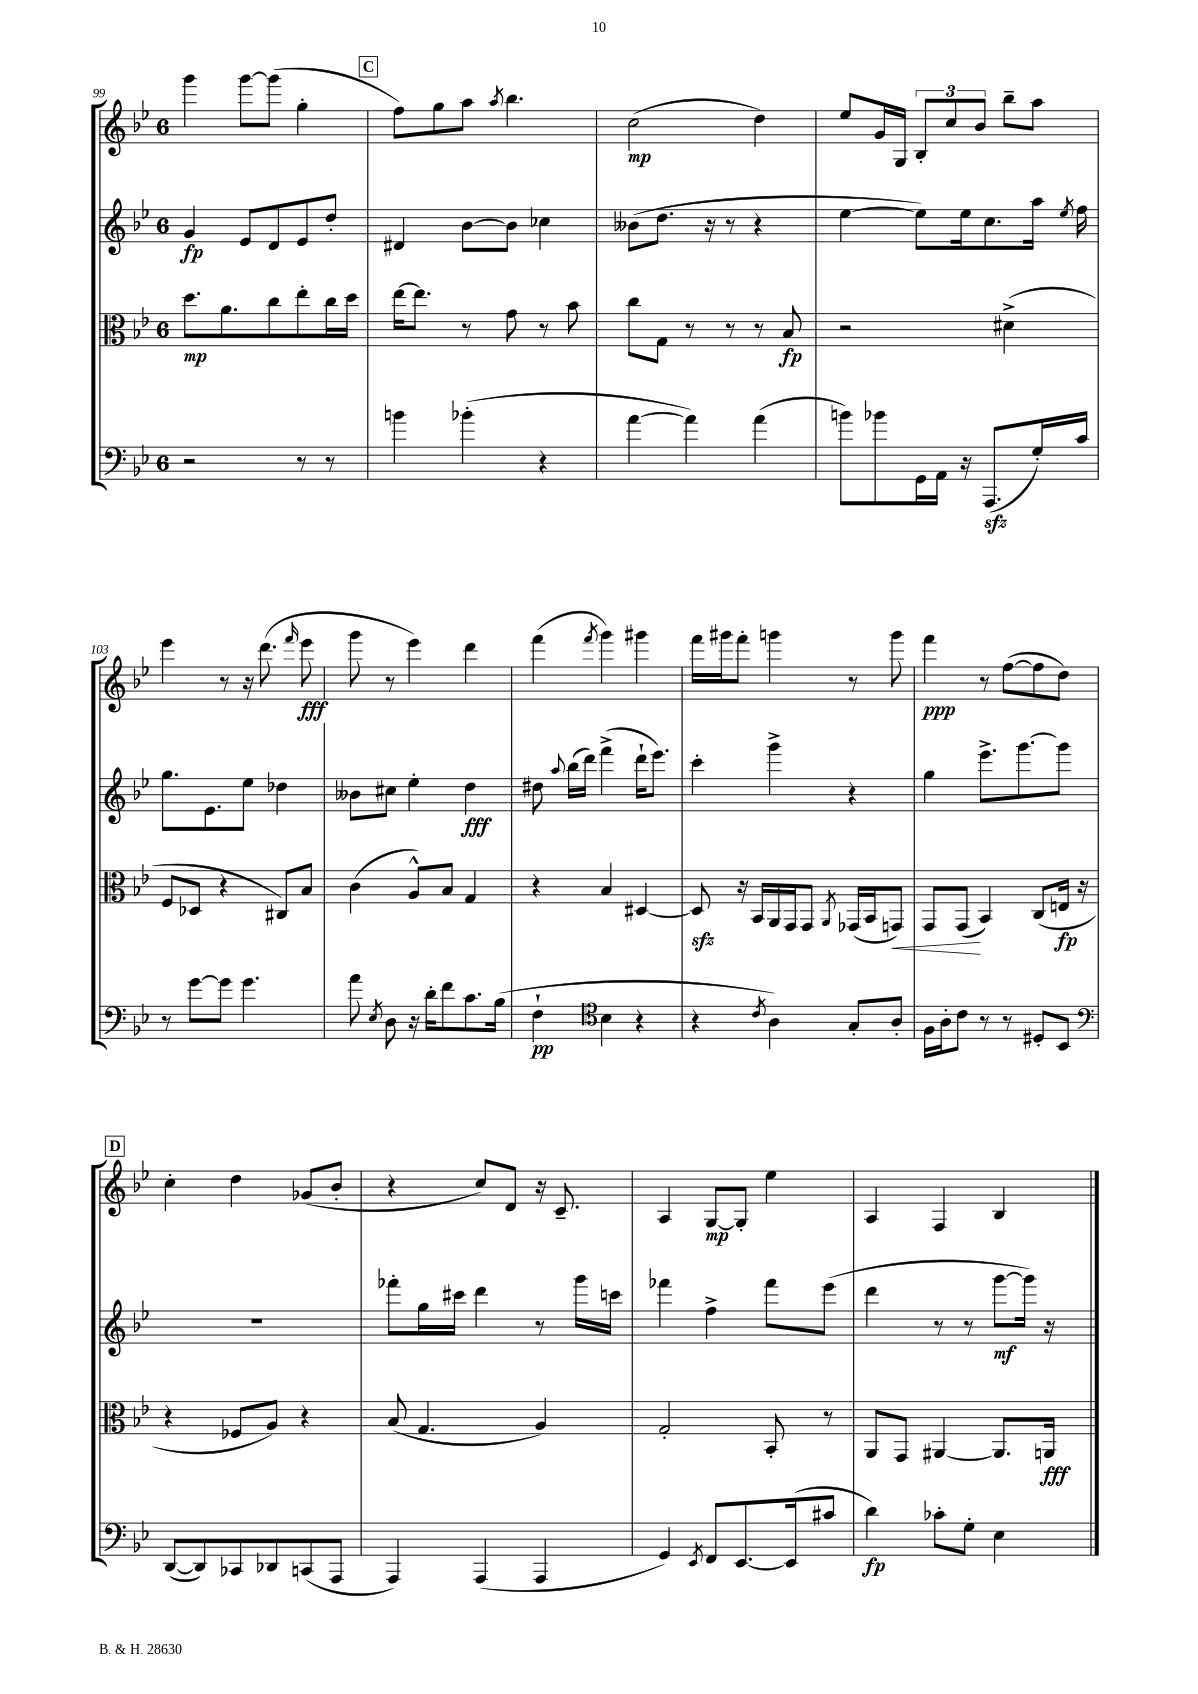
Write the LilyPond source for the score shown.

<<
\new StaffGroup <<
\new Staff = "s0" {
    \clef treble \key bes \major \once \override Staff.TimeSignature.style = #'single-digit \time 6/8
    \autoBeamOff g'''4 g'''8[~ g'''8]( g''4-. |
    \mark \markup { \box "C" } f''8[) g''8 a''8] \acciaccatura { a''8 } bes''4. |
    c''2\mp( d''4) |
    ees''8[ g'16 g16] \tuplet 3/2 { bes8[-. c''8 bes'8] } bes''8[-- a''8] |
    ees'''4 r8 r16 d'''8.( \grace { f'''16 } ees'''8\fff |
    g'''8 r8 ees'''4) d'''4 |
    f'''4( \acciaccatura { f'''8 } g'''4) gis'''4 |
    f'''16[ gis'''16 f'''8]-. g'''4 r8 g'''8 |
    f'''4\ppp r8 f''8[~( f''8 d''8]) |
    \mark \markup { \box "D" } c''4-. d''4 ges'8[( bes'8]-. |
    r4 c''8[) d'8] r16 c'8.-- |
    a4 g8[~\mp g8]-. ees''4 |
    a4 f4 bes4 \bar "|." |
}
\new Staff = "s1" {
    \clef treble \key bes \major \once \override Staff.TimeSignature.style = #'single-digit \time 6/8
    \autoBeamOff g'4\fp ees'8[ d'8 ees'8 d''8]-. |
    \mark \markup { \box "C" } dis'4 bes'8[~ bes'8] ces''4 |
    beses'8[( d''8.] r16 r8 r4 |
    ees''4~ ees''8[) ees''16 c''8. a''16] \acciaccatura { ees''8 } f''16 |
    g''8.[ ees'8. ees''8] des''4 |
    beses'8[ cis''8] ees''4-. d''4\fff |
    dis''8 \appoggiatura { a''8 } bes''16[( d'''16]) f'''4->( d'''16[-! ees'''8.]) |
    c'''4-. g'''4-> r4 |
    g''4 ees'''8.[-> g'''8.~ g'''8] |
    \mark \markup { \box "D" } R2. |
    fes'''8[-. g''16 cis'''16] d'''4 r8 g'''16[ c'''16] |
    fes'''4 f''4-> fes'''8[ ees'''8]( |
    d'''4 r8 r8 g'''8[~\mf g'''16]) r16 \bar "|." |
}
\new Staff = "s2" {
    \clef alto \key bes \major \once \override Staff.TimeSignature.style = #'single-digit \time 6/8
    \autoBeamOff d''8.[\mp a'8. c''8 ees''8-. c''16 d''16] |
    \mark \markup { \box "C" } ees''16[~ ees''8.] r8 g'8 r8 bes'8 |
    c''8[ g8] r8 r8 r8 bes8\fp |
    r2 dis'4->( |
    f8[ des8] r4 cis8[) bes8] |
    c'4( a8[-^) bes8] g4 |
    r4 bes4 dis4~ |
    dis8\sfz r16 bes,16[ a,16 g,16 g,8] \acciaccatura { a,8 } ges,16[( bes,16 g,8]\<) |
    g,8[ g,8]\!( bes,4) c8[( e16]\fp r16 |
    \mark \markup { \box "D" } r4 fes8[ a8]) r4 |
    bes8( g4. a4) |
    g2-. bes,8-. r8 |
    a,8[ g,8] ais,4~ ais,8.[ a,16]\fff \bar "|." |
}
\new Staff = "s3" {
    \clef bass \key bes \major \once \override Staff.TimeSignature.style = #'single-digit \time 6/8
    \autoBeamOff r2 r8 r8 |
    \mark \markup { \box "C" } b'4 bes'4-.( r4 |
    a'4~ a'4) a'4( |
    b'8[) bes'8 g,16 a,16] r16 a,,8.[\sfz( g16-.) c'16] |
    r8 g'8[~ g'8] g'4. |
    a'8 \acciaccatura { ees8 } d8 r16 d'16[-. f'8 c'8. bes16]( |
    f4-!\pp \clef tenor bes4 r4 |
    r4 \acciaccatura { c'8 } a4) g8[-. a8]-. |
    f16[ a16-. c'8] r8 r8 dis8[-. bes,8] |
    \mark \markup { \box "D" } \clef bass d,8[~( d,8) ces,8 des,8 c,8( a,,8] |
    a,,4) a,,4( a,,4 |
    g,4) \acciaccatura { ees,8 } f,8[ ees,8.~ ees,16( cis'8] |
    d'4\fp) ces'8[-. g8]-. ees4 \bar "|." |
}
>>
>>
\layout { \context { \Score currentBarNumber = #99 } }
